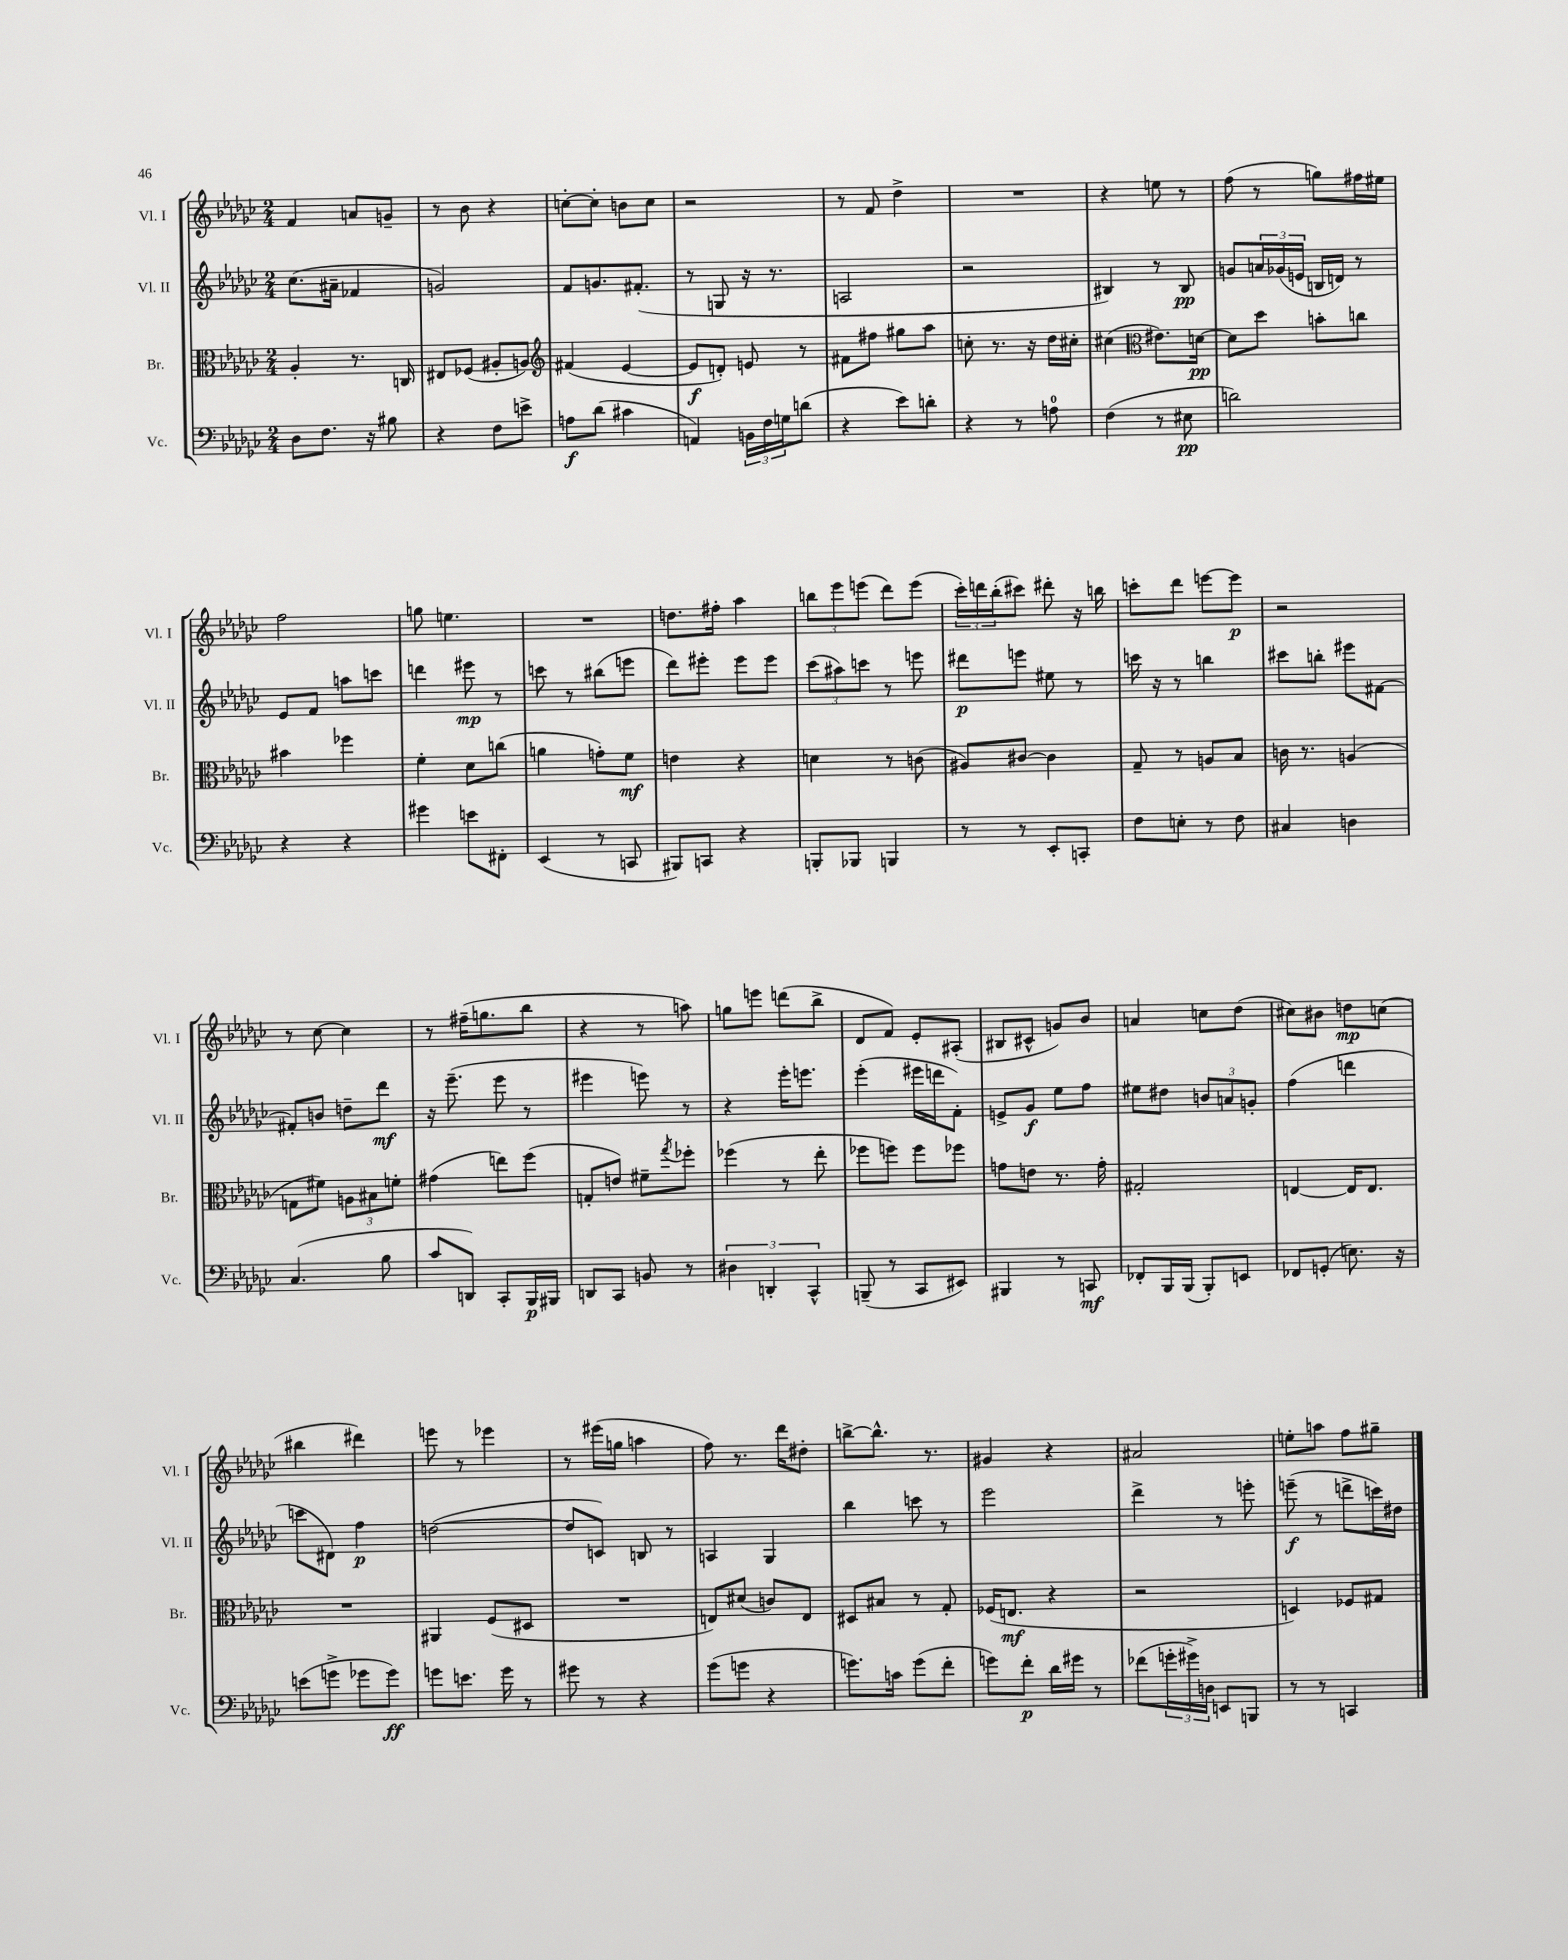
<<
\new StaffGroup <<
\new Staff = "s0" \with { instrumentName = "Vl. I" shortInstrumentName = "Vl. I" } {
    \clef treble \key ges \major \numericTimeSignature \time 2/4
    f'4 a'8 g'8-- |
    r8 bes'8 r4 |
    c''8~-. c''8-. b'8 c''8 |
    r2 |
    r8 f'8 des''4-> |
    R2 |
    r4 e''8 r8 |
    f''8( r8 g''8) fis''16 eis''16 |
    f''2 |
    g''8 e''4. |
    R2 |
    d''8. fis''16-. aes''4 |
    \tuplet 3/2 { b''8 ees'''8 e'''8( } des'''8) e'''8( |
    \tuplet 3/2 { ces'''16-.) d'''16 bes''16-.( } cis'''8) dis'''8-. r16 b''16 |
    c'''8-. des'''8 e'''8~ e'''8\p |
    r2 |
    r8 ces''8~ ces''4 |
    r8 fis''16--( g''8. bes''8 |
    r4 r8 a''8) |
    g''8 e'''8 d'''8( bes''8-> |
    des'8 f'8) ees'8-. ais8-.( |
    bis8 cis'8-^ g'8) bes'8 |
    a'4 c''8 des''8( |
    cis''8) bis'8 d''8\mp c''8( |
    bis''4 dis'''4) |
    e'''8 r8 ees'''4 |
    r8 eis'''16( g''16 a''4 |
    f''8) r8. des'''16 dis''8-. |
    b''8~-> b''8.-^ r8. |
    gis'4 r4 |
    ais'2 |
    e''8-. a''8 f''8 gis''8-- \bar "|." |
}
\new Staff = "s1" \with { instrumentName = "Vl. II" shortInstrumentName = "Vl. II" } {
    \clef treble \key ges \major \numericTimeSignature \time 2/4
    ces''8.( ais'16-- fes'4 |
    g'2) |
    f'8 g'8. fis'8.-.( |
    r8 g8 r16 r8. |
    a2 |
    r2 |
    bis4) r8 bis8\pp |
    g'8 \tuplet 3/2 { a'16 ges'16( e'16 } b16 d'16) r8 |
    ees'8 f'8 a''8 c'''8 |
    d'''4 eis'''8\mp r8 |
    c'''8 r8 bis''8( e'''8 |
    des'''8) eis'''8-. eis'''8 eis'''8 |
    \tuplet 3/2 { ces'''8( ais''8) c'''8 } r8 e'''8 |
    dis'''8\p e'''8 eis''8 r8 |
    c'''16 r16 r8 b''4 |
    cis'''8 b''8-. eis'''8 fis'8~ |
    fis'8-. b'8 d''8-- des'''8\mf |
    r16 ees'''8.--( ees'''8 r8 |
    eis'''4 e'''8) r8 |
    r4 ees'''16-. e'''8. |
    ees'''4-.( eis'''16 d'''16 f'8-.) |
    e'8-> ges'8\f ees''8 f''8 |
    eis''8 dis''8 \tuplet 3/2 { b'8 a'8 g'8-. } |
    f''4( d'''4 |
    c'''8 dis'8) f''4\p |
    d''2~( |
    d''8 c'8) b8 r8 |
    a4 ges4 |
    bes''4 c'''8 r8 |
    ees'''2 |
    des'''4-> r8 e'''8-. |
    e'''8--\f( r8 d'''8-> c'''16) dis''16 \bar "|." |
}
\new Staff = "s2" \with { instrumentName = "Br." shortInstrumentName = "Br." } {
    \clef alto \key ges \major \numericTimeSignature \time 2/4
    aes4-. r8. c16 |
    eis8 fes8( ais8-. a8) |
    \clef treble fis'4( ees'4~ |
    ees'8\f d'8-.) e'8 r8 |
    fis'8 fis''8 gis''8 aes''8 |
    c''8-. r8. r16 des''16 cis''16-. |
    cis''4( \clef alto eis'8.) d'16~\pp |
    d'8 des''8 b'8-. c''8 |
    bis'4 fes''4 |
    f'4-. des'8 c''8( |
    a'4 g'8-.) f'8\mf |
    e'4 r4 |
    d'4 r8 c'8( |
    ais8) cis'8~ cis'4 |
    ges8-- r8 a8 bes8 |
    c'16 r8. a4( |
    g8 fis'8) \tuplet 3/2 { a8 bis8 f'8-. } |
    gis'4( e''8) f''8( |
    g8-. e'8) fis'8-- \acciaccatura { ges''8 } fes''8-. |
    fes''4( r8 ees''8-. |
    fes''8 f''8) f''8 fes''8 |
    g'8 e'8 r8. g'16-. |
    gis2-. |
    e4~ e16 e8. |
    R2 |
    ais,4 f8( dis8 |
    R2 |
    e8) dis'8( c'8) e8 |
    dis8 bis8 r8 ges8-. |
    fes16( e8.\mf r4 |
    r2 |
    d4) fes8 gis8 \bar "|." |
}
\new Staff = "s3" \with { instrumentName = "Vc." shortInstrumentName = "Vc." } {
    \clef bass \key ges \major \numericTimeSignature \time 2/4
    des8 f8. r16 bis8 |
    r4 f8 e'8-> |
    a8\f des'8( cis'4 |
    a,4) \tuplet 3/2 { b,16 f16 g16 } d'8( |
    r4 ees'8) d'8-. |
    r4 r8 a8-0 |
    f4( r8 eis8\pp |
    d'2) |
    r4 r4 |
    gis'4 e'8 fis,8-. |
    ees,4( r8 c,8 |
    bis,,8) c,8 r4 |
    b,,8-. bes,,8 b,,4 |
    r8 r8 ees,8-. c,8-. |
    f8 e8-. r8 f8 |
    cis4 d4 |
    ces4.( bes8 |
    ces'8 d,8) ces,8-. bes,,16\p bis,,16 |
    d,8 ces,8 b,8 r8 |
    \tuplet 3/2 { dis4 d,4-. ces,4-^ } |
    b,,8--( r8 ces,8 eis,8) |
    bis,,4 r8 c,8\mf |
    fes,8-. bes,,16 bes,,16( bes,,8-.) e,8 |
    fes,8 g,8-.( e8.) r16 |
    e'8( g'8-> ges'8 ges'8\ff) |
    g'8 e'8. g'16 r8 |
    gis'8 r8 r4 |
    ges'8( g'8 r4 |
    g'8.) c'16 g'8( f'8-. |
    g'8) f'8-.\p des'16 gis'16 r8 |
    fes'8( \tuplet 3/2 { g'16-. gis'16->) d16 } e,8 b,,8 |
    r8 r8 c,4 \bar "|." |
}
>>
>>
\layout { \context { \Score \remove "Bar_number_engraver" } }
